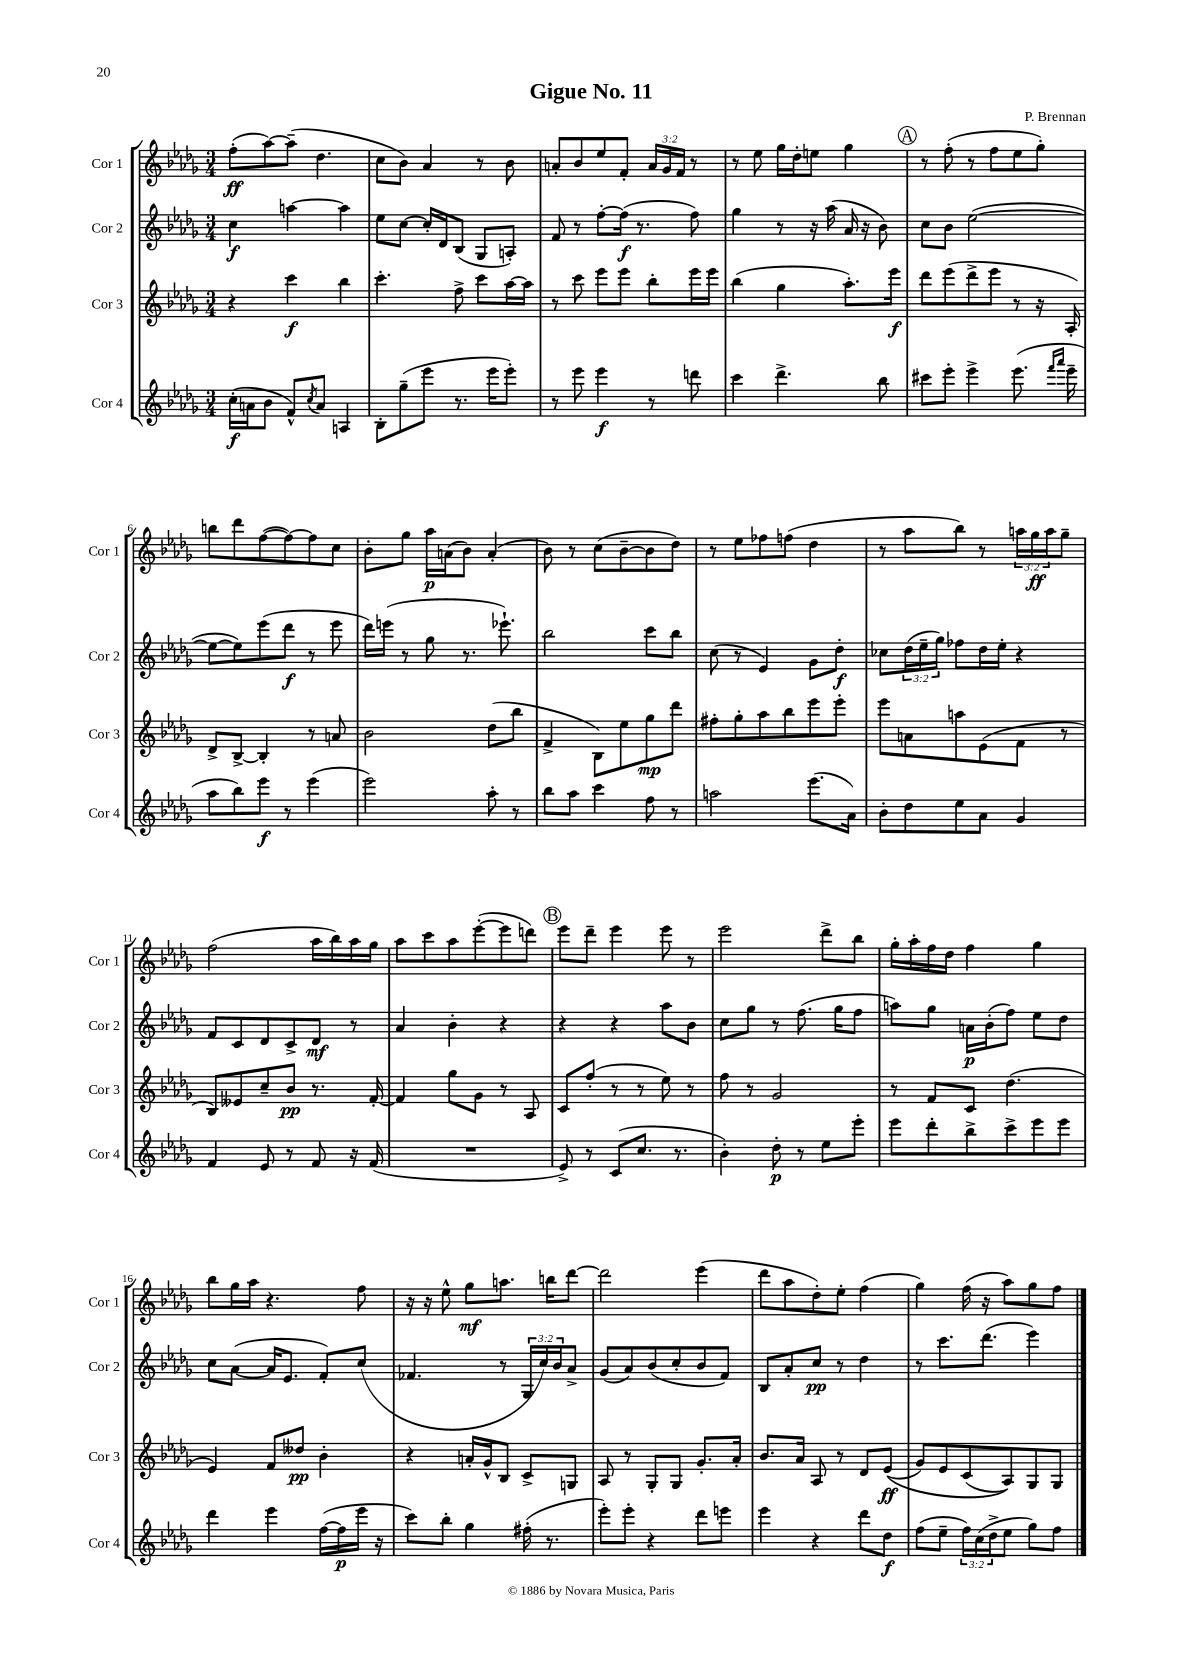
\header { title = "Gigue No. 11" composer = "P. Brennan" }
<<
\new StaffGroup <<
\new Staff = "s0" \with { instrumentName = "Cor 1" shortInstrumentName = "Cor 1" } {
    \clef treble \key des \major \numericTimeSignature \time 3/4 \override Staff.TupletNumber.text = #tuplet-number::calc-fraction-text
    f''8-.\ff( aes''8~) aes''8--( des''4. |
    c''8 bes'8) aes'4 r8 bes'8 |
    a'8-. bes'8 ees''8 f'8-. \tuplet 3/2 { a'16 ges'16 f'16 } r8 |
    r8 ees''8 ges''16 des''16-. e''8 ges''4 |
    \mark \markup { \circle "A" } r8 f''8-.( r8 f''8 ees''8 ges''8-.) |
    b''8 des'''8 f''8~( f''8~) f''8 c''8 |
    bes'8-. ges''8 aes''16\p a'16( bes'8) a'4-.( |
    bes'8) r8 c''8( bes'8~-- bes'8 des''8) |
    r8 ees''8 fes''8 f''8( des''4 |
    r8 aes''8 bes''8) r8 \tuplet 3/2 { a''16 ges''16\ff a''16 } ges''8-- |
    f''2( aes''16 bes''16) aes''16 ges''16 |
    aes''8 c'''8 aes''8 ees'''8~-.( ees'''8 d'''8) |
    \mark \markup { \circle "B" } ees'''8 des'''8-- ees'''4 ees'''8 r8 |
    ees'''2 des'''8-> bes''8 |
    ges''16-. aes''16-. f''16 des''16 f''4 ges''4 |
    bes''8 ges''16 aes''16 r4. f''8 |
    r16 r16 ees''8-^ ges''8\mf a''8. b''16 des'''8~ |
    des'''2 ees'''4( |
    des'''8 aes''8 des''8-.) ees''8-. f''4( |
    ges''4) f''16( r16 aes''8) ges''8 f''8 \bar "|." |
}
\new Staff = "s1" \with { instrumentName = "Cor 2" shortInstrumentName = "Cor 2" } {
    \clef treble \key des \major \numericTimeSignature \time 3/4 \override Staff.TupletNumber.text = #tuplet-number::calc-fraction-text
    c''4\f a''4~ a''4 |
    ees''8 c''8~ c''16-. des'16 bes8( ges8 a8-.) |
    f'8 r8 f''8~-. f''16\f( r8. f''8) |
    ges''4 r8 r16 aes''16( aes'16 r16 bes'8) |
    \mark \markup { \circle "A" } c''8 bes'8 ees''2~( |
    ees''8~ ees''8) ees'''8( des'''8\f r8 ees'''8 |
    des'''16) e'''16( r8 ges''8 r8. ees'''8.-!) |
    bes''2 c'''8 bes''8 |
    c''8( r8 ees'4) ges'8 des''8-.\f |
    ces''8 \tuplet 3/2 { des''16( ees''16-- ges''16) } fes''8 des''16 ees''16-. r4 |
    f'8 c'8 des'8 c'8-> des'8\mf r8 |
    aes'4 bes'4-. r4 |
    \mark \markup { \circle "B" } r4 r4 aes''8 bes'8 |
    c''8 ges''8 r8 f''8.( ges''16 f''8 |
    a''8) ges''8 a'16\p bes'16-.( f''8) ees''8 des''8 |
    c''8 aes'8~( aes'16 ees'8. f'8-.) c''8( |
    fes'4. r8 \tuplet 3/2 { ges16 c''16) bes'16 } aes'8-> |
    ges'8( aes'8) bes'8( c''8-. bes'8 f'8) |
    bes8 aes'8-. c''8\pp r8 des''4 |
    r8 c'''8. des'''8.( ees'''4) \bar "|." |
}
\new Staff = "s2" \with { instrumentName = "Cor 3" shortInstrumentName = "Cor 3" } {
    \clef treble \key des \major \numericTimeSignature \time 3/4
    r4 c'''4\f bes''4 |
    c'''4.-. f''8-> c'''8 aes''16~ aes''16 |
    r8 c'''8 ees'''8 ees'''8 bes''8-. ees'''16 ees'''16 |
    bes''4( ges''4 aes''8.-.) ees'''16\f |
    \mark \markup { \circle "A" } des'''8 ees'''8( des'''8-> ees'''8 r8 r16 aes16-.) |
    des'8-> bes8~-> bes4-. r8 a'8 |
    bes'2 des''8( bes''8 |
    f'4-> bes8) ees''8 ges''8\mp des'''8 |
    fis''8-. ges''8-. aes''8 bes''8 ees'''8 ees'''8-. |
    ees'''8 a'8 a''8 ees'8( f'8 r8 |
    bes8) eeses'8 c''8-- bes'8\pp r8. f'16~-. |
    f'4 ges''8 ges'8 r8 aes8 |
    \mark \markup { \circle "B" } c'8 f''8-.( r8 r8 ees''8) r8 |
    f''8 r8 ges'2 |
    r8 f'8 c'8 des''4.( |
    ees'4) f'8 deses''8\pp bes'4-. |
    r4 a'16-. ges'16-^ bes8 c'8-> g8 |
    aes8 r8 ges8-. ges8 ges'8.-. aes'16-. |
    bes'8. aes'16 aes8 r8 des'8 ees'8\ff(\( |
    ges'8) ees'8 c'8( aes8)\) ges8 ges8 \bar "|." |
}
\new Staff = "s3" \with { instrumentName = "Cor 4" shortInstrumentName = "Cor 4" } {
    \clef treble \key des \major \numericTimeSignature \time 3/4 \override Staff.TupletNumber.text = #tuplet-number::calc-fraction-text
    c''16-.\f( a'16 bes'8 f'8-^) \acciaccatura { c''8 } a'8 a4 |
    bes8-. ges''8--( ees'''8 r8. ees'''16 ees'''8-.) |
    r8 ees'''8 ees'''4\f r8 d'''8 |
    c'''4 des'''4.-> bes''8 |
    \mark \markup { \circle "A" } cis'''8 ees'''8-. ees'''4-> ees'''8.( \grace { f'''16 aes'''16 } ees'''16-- |
    aes''8 bes''8) ees'''8\f r8 ees'''4( |
    ees'''2) aes''8-. r8 |
    bes''8 aes''8 c'''4 f''8 r8 |
    a''2 ees'''8.( aes'16) |
    bes'8-. des''8 ees''8 aes'8 ges'4 |
    f'4 ees'8 r8 f'8 r16 f'16( |
    R2. |
    \mark \markup { \circle "B" } ees'8->) r8 c'8( c''8. r8. |
    bes'4-.) des''8-.\p r8 ees''8 ees'''8-. |
    ees'''8 des'''8-. bes''8-> c'''8-> ees'''8 ees'''8 |
    des'''4 ees'''4 f''16~( f''16\p ees'''16 r16 |
    c'''8) bes''8-. ges''4 fis''16-.( r8. |
    ees'''8-.) ees'''8-. r4 des'''8 e'''8 |
    ees'''4 r4 des'''8 des''8\f |
    f''8( ees''8-- \tuplet 3/2 { f''16) c''16( des''16-> } ees''8 ges''8) f''8 \bar "|." |
}
>>
>>
